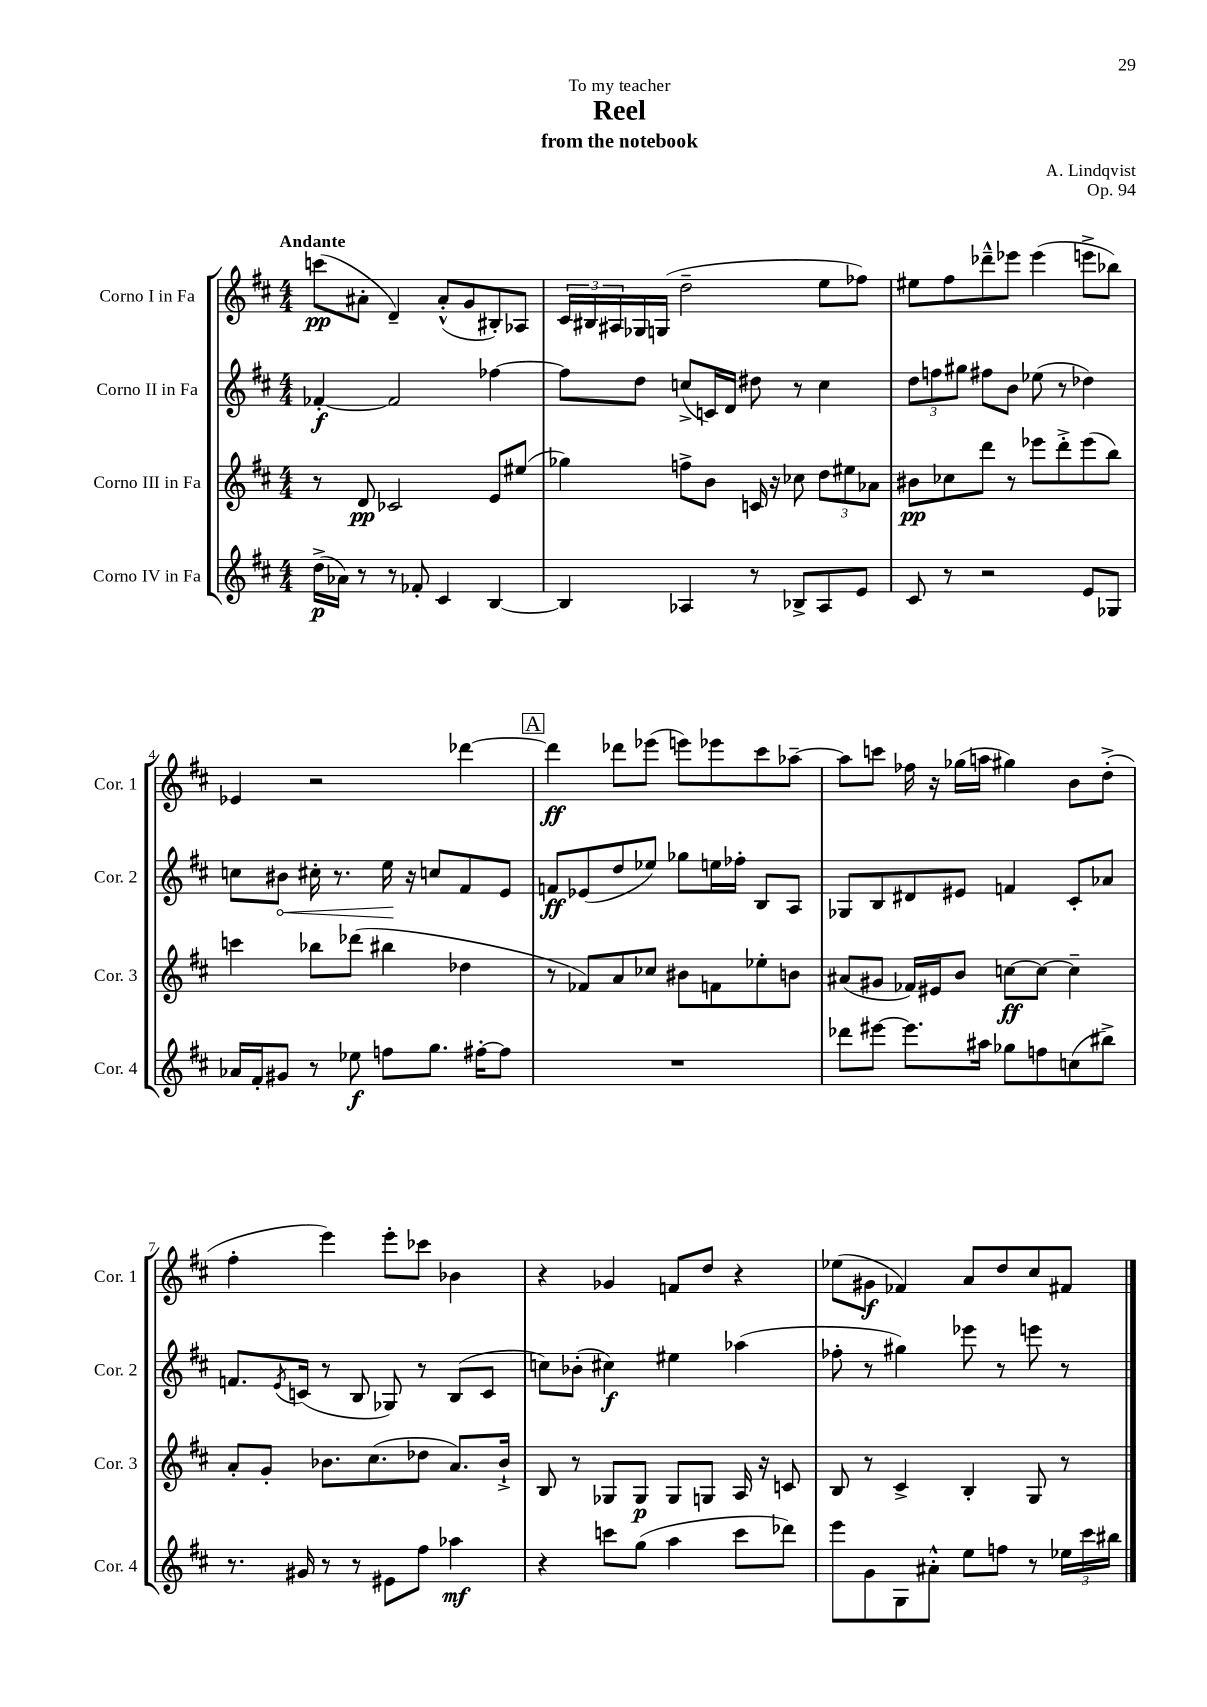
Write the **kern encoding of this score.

**kern	**kern	**kern	**kern
*staff4	*staff3	*staff2	*staff1
*clefG2	*clefG2	*clefG2	*clefG2
*k[f#c#]	*k[f#c#]	*k[f#c#]	*k[f#c#]
*M4/4	*M4/4	*M4/4	*M4/4
(16dd^\LL	8r	[4f-'/	(8ccc\L
16a-\JJ)	.	.	.
8r	8d/	.	8a#'\J
8r	2c-/	2f-/]	4d~/)
8f-'/	.	.	.
4c#/	.	.	(8a#'^^/L
.	.	.	8g/
[4B/	8e/L	[4ff-\	8B#'/)
.	(8ee#/J	.	8A-/J
=	=	=	=
4B/]	4gg-\)	8ff-\]L	24c#/LL
.	.	.	24B#/
.	.	.	24A#/
.	.	8dd\J	16G-/
.	.	.	(16G/JJ
4A-/	8ff^\L	(8cc^/L	2dd~\
.	8b\J	16c/L)	.
.	.	16d/JJ	.
8r	16c/	8dd#\	.
.	16r	.	.
8B-^/L	8cc-\	8r	.
8A-/	12dd\L	4cc\	8ee\L
.	12ee#\	.	.
8e/J	.	.	8ff-\J)
.	12a-\J	.	.
=	=	=	=
8c#/	8b#\L	12dd\L	8ee#\L
.	.	12ff\	.
8r	8cc-\	.	8ff#\
.	.	12gg#\J	.
2r	8ddd\J	8ff#\L	8ddd-~^^\
.	8r	8b\J	8eee-\J
.	8eee-\L	(8ee-\	(4eee-\
.	8ddd'^\	8r	.
8e/L	(8eee-\	4dd-\)	8eee^\L
8G-/J	8bb\J)	.	8bb-\J)
=	=	=	=
16a-/LL	4ccc\	8cc\L	4e-/
16f#'/J	.	.	.
8g#/J	.	8b#\J	.
8r	8bb-\L	16cc#'\	2r
.	.	8.r	.
8ee-\	(8ddd-\J	.	.
8ff\L	4bb#\	16ee\	.
.	.	16r	.
8.gg\J	.	8cc/L	.
.	4dd-\	8f#/	[4ddd-\
[16ff#'\LK	.	.	.
8ff#\]J	.	8e/J	.
=	=	=	=
1r	8r	8f/L	4ddd-\]
.	8f-/L)	(8e-/	.
.	8a/	8dd/	8ddd-\L
.	8cc-/J	8ee-/J)	(8eee-\J
.	8b#\L	8gg-\L	8eee\L)
.	8f\	16ee\L	8eee-\
.	.	16ff-'\JJ	.
.	8ee-'\	8B/L	8ccc#\
.	8b\J	8A/J	[8aa-~\J
=	=	=	=
8ddd-\L	(8a#/L	8G-/L	8aa-\]L
[8eee#\J	8g#/J	8B/	8ccc\J
8.eee#\]L	16f-/LL)	8d#/	16ff-\
.	16e#/J	.	16r
.	8b/J	8e#/J	(16gg-\LL
16aa#\Jk	.	.	16aa\JJ
8gg-\L	[8cc\L	4f/	4gg#\)
8ff\	8cc\_J	.	.
(8cc\	4cc~\]	8c#'/L	8b\L
8bb#^\J)	.	8a-/J	(8dd'^\J
=	=	=	=
8.r	8a'/L	8.f/L	4ff#'\
.	8g'/J	.	.
.	.	8qe/	.
16g#/	.	(16c/Jk	.
8r	8.b-\L	8r	4eee\)
8r	.	8B/	.
.	(8.cc#\	.	.
8e#\L	.	8G-/)	8eee'\L
8ff#\J	8dd-\J	8r	8ccc-\J
4aa-\	8.a/L)	(8B/L	4b-\
.	.	8c/J	.
.	16b-`^/Jk	.	.
=	=	=	=
4r	8B/	8cc\L)	4r
.	8r	(8b-'\J	.
8ccc\L	8G-/L	4cc#\)	4g-/
(8gg\J	8G-/J	.	.
4aa\	8G-/L	4ee#\	8f/L
.	8G/J	.	8dd/J
8ccc\L	16A/	(4aa-\	4r
.	16r	.	.
8ddd-\J)	8c/	.	.
=	=	=	=
8eee\L	8B/	8ff-'\	(8ee-\L
8g\	8r	8r	8g#\J
8G\	4c#^/	4gg#\)	4f-/)
8a#'^^\J	.	.	.
8ee\L	4B'/	8eee-\	8a/L
8ff\J	.	8r	8dd/
8r	8G/	8eee\	8cc#/
24ee-\LL	8r	8r	8f#/J
24ccc#\	.	.	.
24bb#\JJ	.	.	.
==	==	==	==
*-	*-	*-	*-
